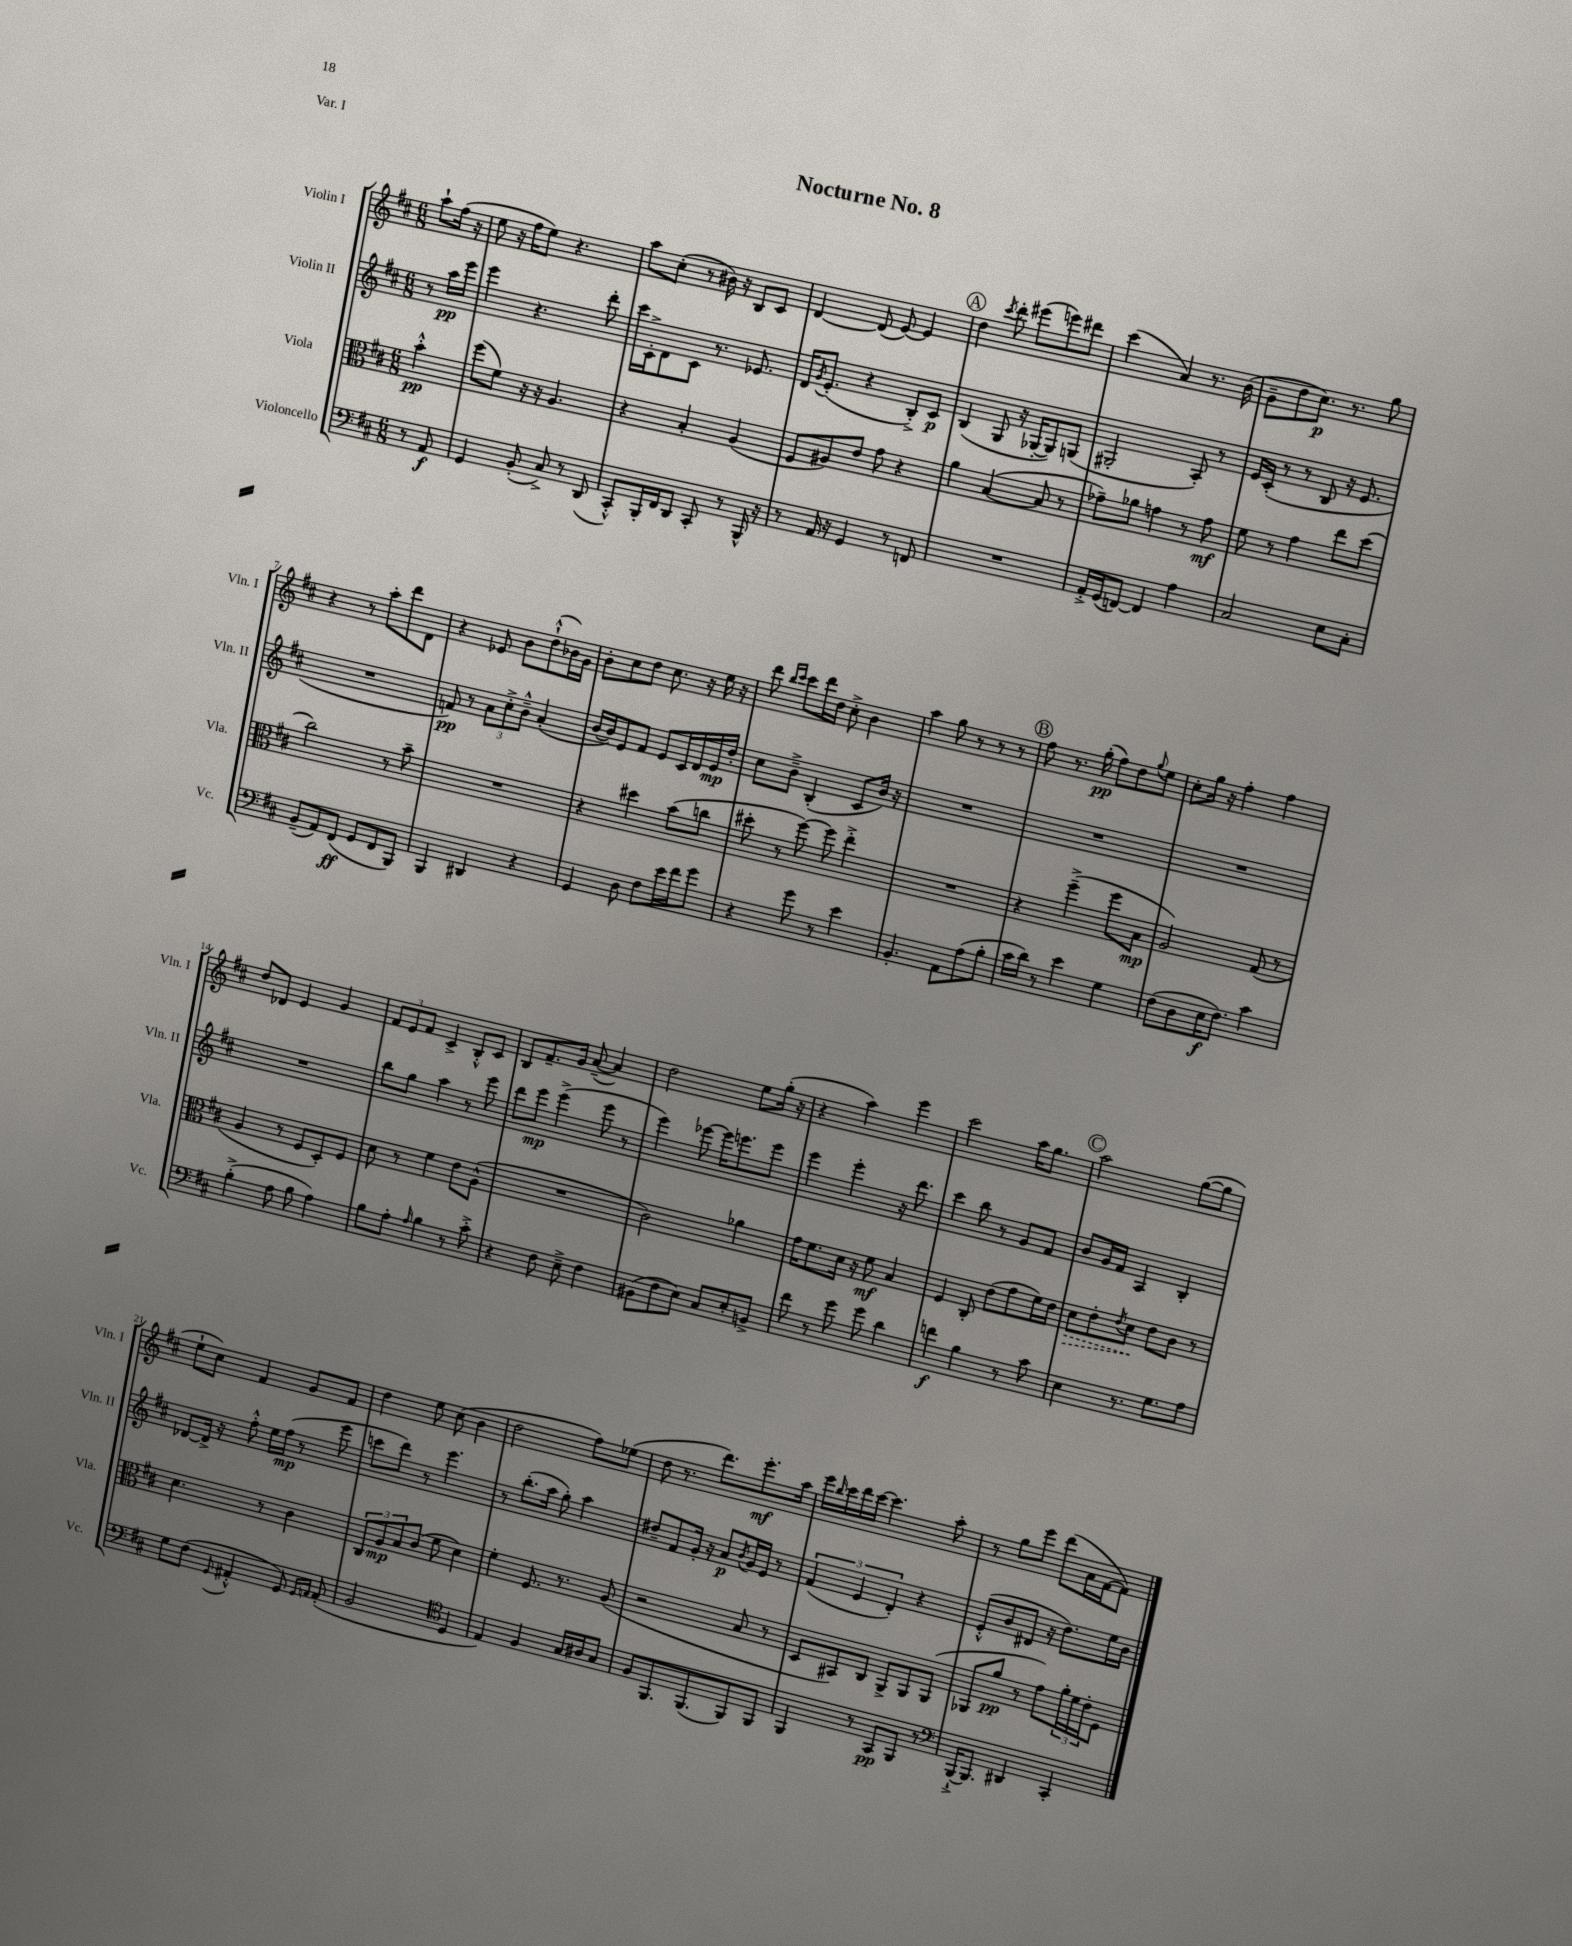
\header { title = "Nocturne No. 8" piece = "Var. I" }
<<
\new StaffGroup <<
\new Staff = "s0" \with { instrumentName = "Violin I" shortInstrumentName = "Vln. I" } {
    \clef treble \key d \major \numericTimeSignature \time 6/8 \partial 4
    a''8-! fis''16( r16 |
    e''8 r16 fis''16 e''8) r4. |
    a''8 cis''8-.( r8 bis'16) r16 b8 cis'8 |
    d'4~ d'8( e'8~) e'4 |
    \mark \markup { \circle "A" } d''4 \acciaccatura { cis'''8 } d'''8-. eis'''8( e'''8) dis'''8 |
    cis'''4( a'4) r8. b'16( |
    g'8-- d''8 cis''8.\p) r8. g''8 |
    r4 r8 a''8-. d'''8 d'8 |
    r4 ees'8 b'8 d''8-!-^( bes'16) g'16 |
    b'8-. cis''8 d''8 cis''8. r16 e''16 r16 |
    d'''8 \grace { b''16 cis'''16 } cis'''8 d'''16 d''16 cis''8-.-> b'4 |
    a''4 g''8 r8 r8 r8 |
    \mark \markup { \circle "B" } fis''8 r8. g''16-.\pp( fis''8) d''8 \appoggiatura { g''8 } e''8 |
    cis''8-. g''16 r16 fis''4-. fis''4 |
    d''8 des'8 e'4 g'4 |
    \tuplet 3/2 { fis'8 e'8 fis'8 } cis'4-> b8-.-^ cis'8 |
    b8 fis'8.-- g'16 a'8~--( a'4) |
    d''2 e''8 g''16-.( r16 |
    r4 a''4) e'''4 |
    cis'''2 a''16 g''8. |
    \mark \markup { \circle "C" } a''2 g''8~( g''8 |
    e''8-! cis''8) fis'4 g'8 fis'8 |
    d''4 e''8 cis''8( b'4 |
    d''2 fis''8) ees''8( |
    d''8 r8. d'''8.) e'''8.-.\mf a''16 |
    e'''16 \grace { b''16 } cis'''16 d'''16 cis'''16~ cis'''4. a''8-. |
    r8 g''8 e'''8 d'''8( a'16 fis'16~ fis'8) \bar "|." |
}
\new Staff = "s1" \with { instrumentName = "Violin II" shortInstrumentName = "Vln. II" } {
    \clef treble \key d \major \numericTimeSignature \time 6/8 \partial 4
    r8 a''16\pp e'''16 |
    e'''4 r4. d'''8-. |
    cis'''16 cis'16-.-> d'8 cis'8 r8. ees'8. |
    d'16 \acciaccatura { g'8 } e'8.-.( r4 b8-.->) cis'8\p |
    \mark \markup { \circle "A" } b4( g8 r16 ges16~-. ges8) g8( |
    gis2-. a8-.) r8 |
    e'16 cis'16-.( r8 r8 b8 r16 e'8. |
    R2. |
    f'8\pp) r8 \tuplet 3/2 { a'8 cis''8-.-> b'8---^ } a'4-.( |
    b'16~ b'16) e'8 fis'8 e'8 cis'16 d'16 e'16\mp d''16-. |
    cis''8 b'8---> b4-.( cis'8 b'16) r16 |
    R2. |
    \mark \markup { \circle "B" } R2. |
    R2. |
    R2. |
    b''8 g''8 a''4 r8 e'''8 |
    d'''8 e'''8\mp e'''4->( e'''8 r8 |
    e'''4) ees'''8~ ees'''16 e'''8. e'''8 |
    e'''4 e'''4-. r16 d'''8. |
    cis'''4 b''8 r8 g'8 fis'8 |
    \mark \markup { \circle "C" } b'8 g'16 fis'16 a4 b4-. |
    des'8~ des'16-> r16 fis''8-.-^ e''16 fis''16\mp( r8 e'''8 |
    c'''8 d'''8) r8 e'''4. |
    r8 b''8.-.( a''16 g''8-.) a''4 |
    dis''8-- fis'8 g'16-. r16 a'8\p \acciaccatura { b'8 } g'16 e'16 r8 |
    \tuplet 3/2 { fis'4( e'4 d'4-.) } r4 |
    e'8-.-^( b'8 dis'8 r16 d''8.) e''16 b'16 \bar "|." |
}
\new Staff = "s2" \with { instrumentName = "Viola" shortInstrumentName = "Vla." } {
    \clef alto \key d \major \numericTimeSignature \time 6/8 \partial 4
    b'4-.-^\pp |
    fis''8( fis'8) r16 r16 a4. |
    r4 b4-. a4( |
    fis8 ais8) e'8 g'8 r4 |
    \mark \markup { \circle "A" } a'4 b4~( b8 r8 |
    ges'8--) aes'8 g'4 r8 g'8\mf |
    fis'8 r8 g'4 e''8 d''8( |
    cis''2) r8 b'8-- |
    R2. |
    r4 dis''4 b'8( c''8 |
    dis''8-. r8 fis''8~) fis''8 e''4-.-> |
    R2. |
    \mark \markup { \circle "B" } r4 fis''4--->( fis''8 b8\mp |
    a2) g8( r8 |
    a4 r8 fis8 d8-.) fis8 |
    d'8 r8 fis'4 e'8 a8-^( |
    R2. |
    cis'2) aes'4 |
    g'16 fis'8. d'16 r16 fis'8\mf b4 |
    fis4 cis8-. e'8( g'8 fis'16) e'16 |
    \mark \markup { \circle "C" } \once \override Hairpin.style = #'dashed-line d'8\> e'8-. \acciaccatura { e'8 } d'8\! e'8 cis'8 r8 |
    d'4. r8 cis'4 |
    \tuplet 3/2 { cis8 a8\mp b8 } cis'8( fis'8 d'4) |
    fis'4-. fis8. r8. a8( |
    r2 b8 r8 |
    d8 bis,8) cis8 a,8-> a,8 a,8( |
    aes,8 a'8\pp r8 g'8) \tuplet 3/2 { a'16-. fis'16 e'16-. } fis8 \bar "|." |
}
\new Staff = "s3" \with { instrumentName = "Violoncello" shortInstrumentName = "Vc." } {
    \clef bass \key d \major \numericTimeSignature \time 6/8 \partial 4
    r8 a,8\f |
    g,4 b,8-.( cis8->) r8 d,8( |
    cis,8-.-^) b,,16-. fis,16 d,8 cis,8-. r8 b,,16-^ r16 |
    r8 a,16 r16 g,4 r8 f,8 |
    \mark \markup { \circle "A" } R2. |
    a,16-.-> g,16( f,8~) f,4 a4 |
    cis2 e8 cis8-. |
    b,8--( a,8) fis,8\ff( g,8 fis,8 b,,8) |
    b,,4 dis,4 r4 |
    g,4 d8 fis8 e'16 fis'16 g'8 |
    r4 g'8 r8 e'4 |
    b,4.-. a,8 a8( b8-. |
    \mark \markup { \circle "B" } cis'16 d'16) r8 e'4 g4 |
    fis8( d8 e16\f fis8.) cis'4 |
    b4-.->( a8 b8 a4) |
    b8 a8-. \grace { a16 } b4 r8 cis'8-.-> |
    r4 fis8 e8---> fis4 |
    bis,8( fis8 e8) cis8 e8-. b,8-> |
    fis'8 r8 g'8 g'8 d'4 |
    f'4\f b4 r8 cis'8 |
    \mark \markup { \circle "C" } e4 r8. g8. a8 |
    g8 fis8( \appoggiatura { g,8 } ais,4-.-^ g,8) \grace { g,16 a,16 } a,8-.( |
    b,2 \clef tenor d4 |
    e4) fis4 g16 ais16 g8 |
    fis8 fis,8. fis,8.( fis,8) fis,8 |
    fis,4 r8 g,8\pp fis,8 r8 |
    \clef bass b,,16~-!-> b,,8. dis,4 cis,4-. \bar "|." |
}
>>
>>
